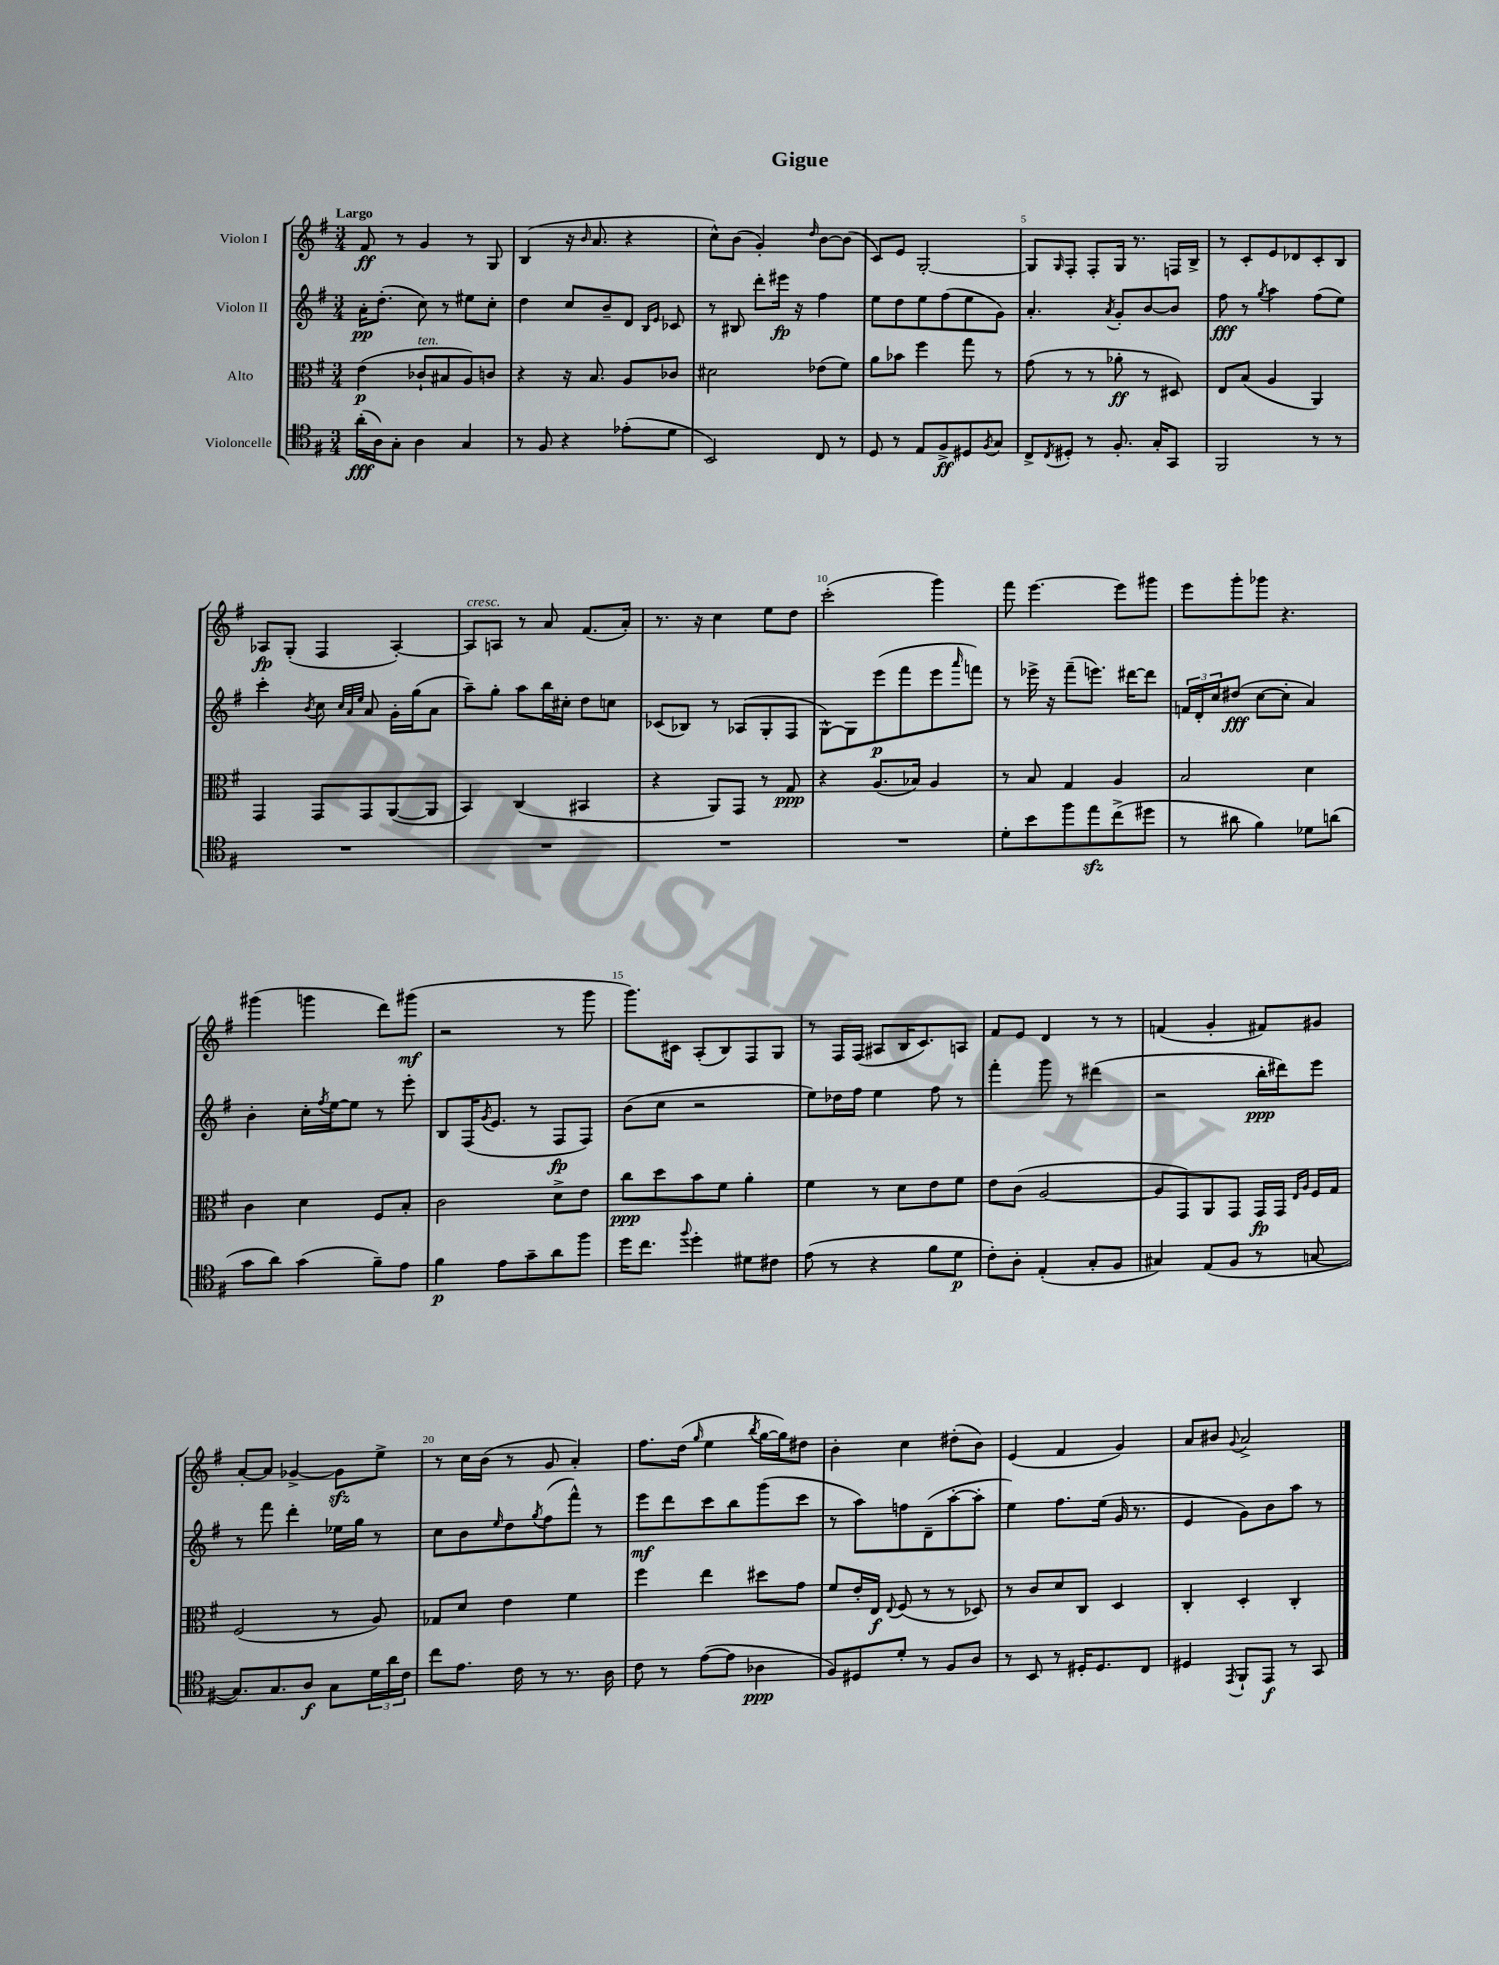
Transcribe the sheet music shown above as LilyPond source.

\header { title = "Gigue" }
<<
\new StaffGroup <<
\new Staff = "s0" \with { instrumentName = "Violon I" } {
    \clef treble \key g \major \numericTimeSignature \time 3/4 \tempo "Largo"
    fis'8\ff r8 g'4 r8 g8 |
    b4( r16 \grace { b'16 } a'8. r4 |
    c''8-^) b'8( g'4-.) \grace { d''16 } b'8~ b'8( |
    c'8) e'8 g2~-. |
    g8 \grace { g16 } fis8-. fis8-. g16 r8. f16 b16-> |
    r8 c'8-. e'8 des'8 c'8-. b8 |
    aes8\fp g8-.( fis4 aes4~-.) |
    aes8^\markup { \italic "cresc." } a8 r8 a'8 fis'8.( a'16-.) |
    r8. r16 c''4 e''8 d''8 |
    c'''2-.( g'''4) |
    fis'''8 e'''4.~ e'''8 gis'''8 |
    e'''8 g'''8-. ges'''8 r4. |
    gis'''4( g'''4 d'''8) gis'''8\mf( |
    r2 r8 g'''8 |
    g'''8.) cis'16 a8-.( b8) fis8 g8 |
    r8 fis16 fis16( ais8 b16 c'8.) a8 |
    fis'8 e'8 d'4 r8 r8 |
    f'4( g'4-. fis'8) gis'8 |
    a'8~-. a'8 ges'4~-> ges'8\sfz e''8-> |
    r8 c''16 b'16( r8 g'8 a'4-.) |
    fis''8. d''16( \grace { g''16 } e''4 \acciaccatura { b''8 } g''16~ g''16) dis''8 |
    b'4-. c''4 dis''8-.( b'8) |
    e'4( fis'4 g'4) |
    a'8 bis'8 \appoggiatura { g'8 } a'2-> \bar "|." |
}
\new Staff = "s1" \with { instrumentName = "Violon II" } {
    \clef treble \key g \major \numericTimeSignature \time 3/4
    a'16-.\pp d''8.-.( c''8) r8 eis''8 c''8-. |
    d''4 c''8 b'8-- d'8 \grace { b16 e'16 } ces'8 |
    r8 bis8 d'''8-. eis'''16\fp r16 fis''4 |
    e''8 d''8 e''8 fis''8( e''8 g'8) |
    a'4.-. \acciaccatura { a'8 } g'8-. b'8~ b'8 |
    fis''8\fff r8 \acciaccatura { g''8 } a''4 fis''8( e''8) |
    c'''4-. \acciaccatura { b'8 } c''8 \grace { c''32 a'32 e''32 } a'8 g'16-. g''16( a'8 |
    a''8--) g''8-. a''8 b''16 cis''16-. d''8 c''8 |
    ces'8( bes8) r8 aes8( g8-. fis8 |
    g8~-^) g8 e'''8\p( fis'''8 e'''8 \grace { a'''16 } f'''8) |
    r8 ees'''16-> r16 fis'''8--( e'''8.) dis'''16~ dis'''8 |
    \tuplet 3/2 { f'16 d'16-. c''16 } dis''8\fff( c''8~ c''8-. a'4) |
    b'4-. c''16-. \acciaccatura { fis''8 } e''16~ e''8 r8 e'''8-. |
    b8 fis16( \acciaccatura { g'8 } e'8. r8 fis8\fp fis8) |
    b'8( c''8 r2 |
    e''8) des''16 fis''16 e''4 fis''8 r8 |
    fis'''4-. g'''8 r8 dis'''4( |
    r2 b''16-.\ppp dis'''16) e'''8 |
    r8 fis'''8 d'''4-. ees''16 g''16 r8 |
    c''8 b'8 \grace { e''16 } d''8 \acciaccatura { g''8 } fis''8( fis'''8-^) r8 |
    e'''8\mf d'''8 c'''8 b''8 g'''8( c'''8 |
    r8 a''8) f''8 d'8--( a''8~-. a''8-. |
    e''4) fis''8. e''16( g'16 r8. |
    e'4 g'8) b'8 a''8 r8 \bar "|." |
}
\new Staff = "s2" \with { instrumentName = "Alto" } {
    \clef alto \key g \major \numericTimeSignature \time 3/4
    e'4\p( ces'8-!^\markup { \italic "ten." } bis8 a8) c'8 |
    r4 r16 b8. a8 ces'8 |
    dis'2 ees'8( fis'8) |
    a'8 bes'8 fis''4 g''8 r8 |
    g'8( r8 r8 aes'8-.\ff r8 dis8) |
    e8 b8( a4 a,4) |
    g,4 g,8 g,8 a,8~( a,8 |
    b,4) c4( bis,4 |
    r4 a,8) g,8 r8 g8\ppp |
    r4 a8.( bes16) a4 |
    r8 b8 g4 a4 |
    b2 d'4 |
    c'4 d'4 fis8 b8-. |
    c'2 d'8-> e'8 |
    c''8\ppp d''8 b'8 fis'8 a'4-. |
    fis'4 r8 d'8 e'8 fis'8 |
    e'8 c'8( a2~ |
    a8 g,8) a,8 g,8 g,16\fp g,16 \grace { e16 a16 } fis16 g16 |
    fis2( r8 a8) |
    ges8 d'8 e'4 fis'4 |
    fis''4 e''4 dis''8 g'8 |
    fis'8 e'16-. e16\f \appoggiatura { e8 } fis8( r8 r8 des8) |
    r8 c'8 d'8 c8 d4 |
    c4-. d4-. c4-. \bar "|." |
}
\new Staff = "s3" \with { instrumentName = "Violoncelle" } {
    \clef tenor \key g \major \numericTimeSignature \time 3/4
    a'16-.\fff( a16) g8-. a4 g4 |
    r8 fis8 r4 ees'8-.( d'8 |
    b,2) c8 r8 |
    d8 r8 e8 fis8->\ff dis8 \acciaccatura { fis8 } g8 |
    c8-> \acciaccatura { c8 } dis8-. r8 fis8.-. g16-. g,8 |
    fis,2 r8 r8 |
    R2. |
    R2. |
    R2. |
    R2. |
    d'8-. b'8 fis''8 e''8\sfz c''8->( dis''8 |
    r8 ais'8 fis'4) des'8 a'8( |
    g'8 a'8) g'4( fis'8--) e'8 |
    fis'4\p e'8 g'8-- a'8 fis''8 |
    d''16 c''8. \appoggiatura { fis''8 } d''4-. dis'8 cis'8 |
    e'8( r8 r4 fis'8 d'8\p |
    c'8-.) a8-. e4-.( g8-. fis8 |
    gis4) e8( fis8 r8 g8~ |
    g8.) g8. a8\f g8 \tuplet 3/2 { d'16 a'16 c'16 } |
    c''8 e'8. c'16 r8 r8. a16 |
    c'8 r8 e'8~( e'8 aes4\ppp |
    fis8) dis8 d'8-. r8 fis8 a8 |
    r8 b,8 r8 dis16-. dis8. c8 |
    dis4 \acciaccatura { e,8 } fis,8-! e,8\f r8 g,8 \bar "|." |
}
>>
>>
\layout { \context { \Score \override BarNumber.break-visibility = ##(#f #t #t) barNumberVisibility = #(every-nth-bar-number-visible 5) } }
